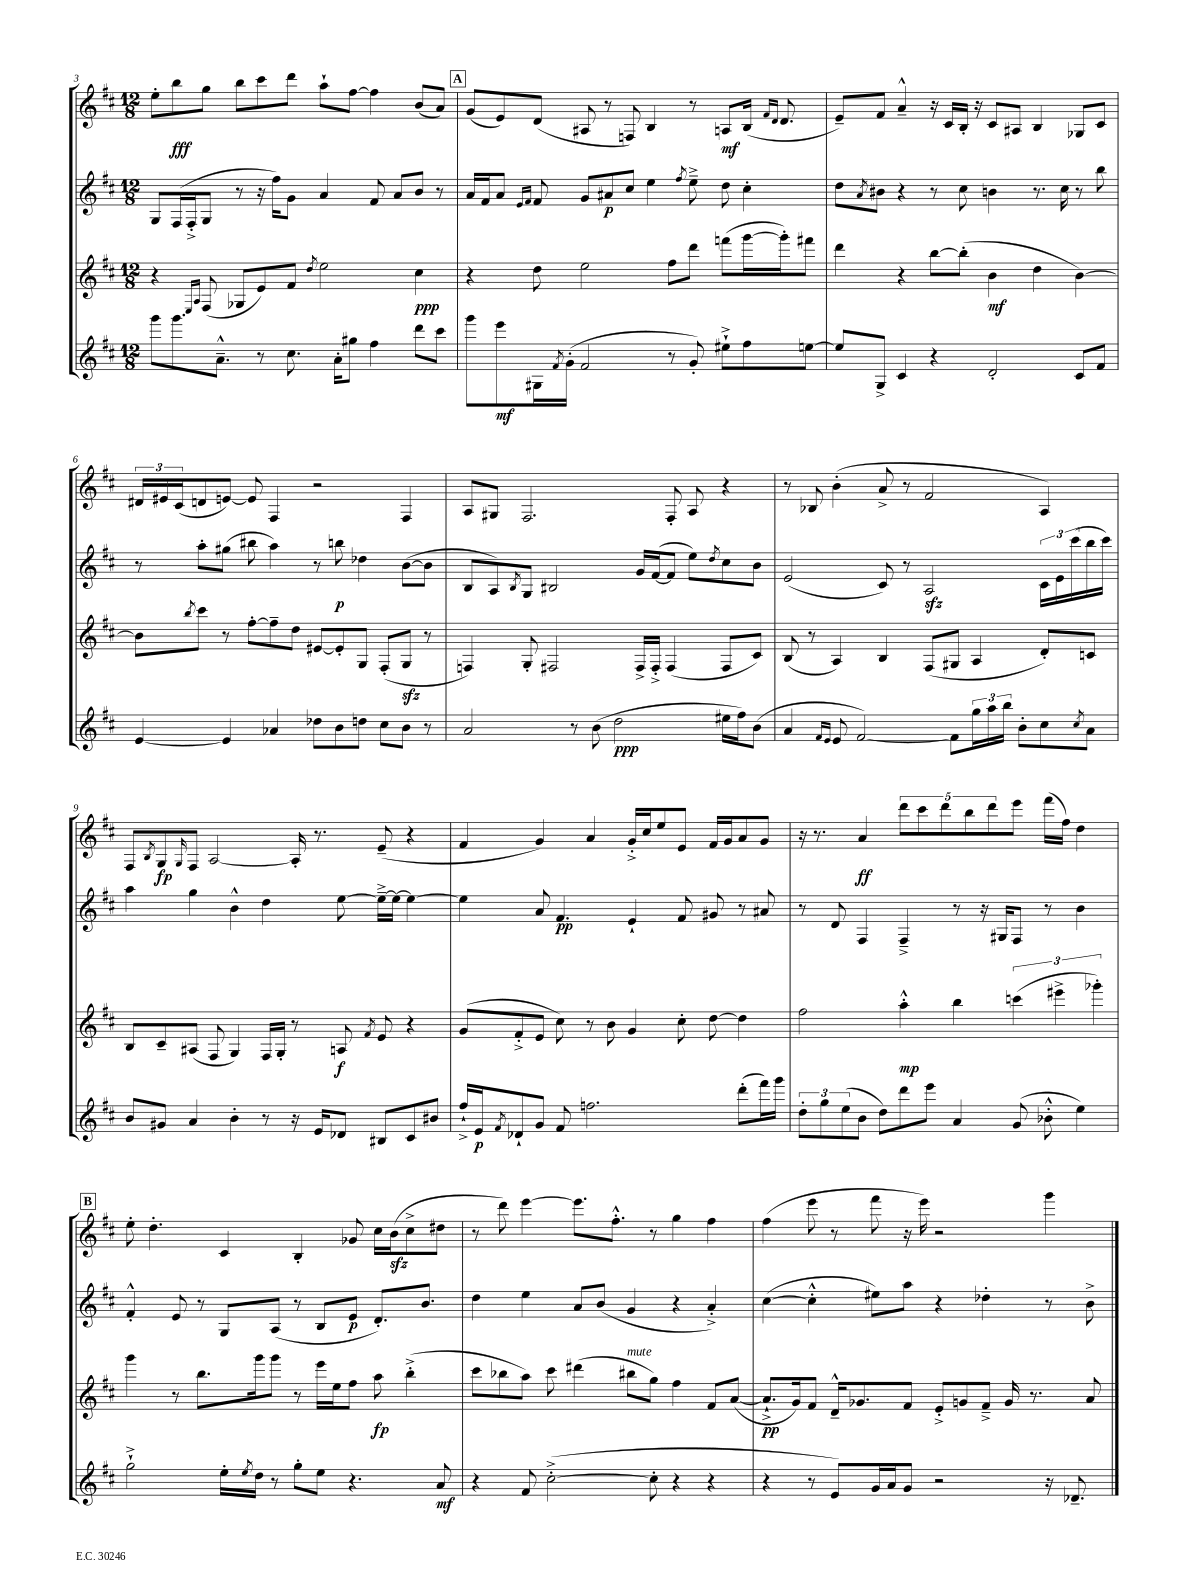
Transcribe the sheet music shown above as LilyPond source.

<<
\new StaffGroup <<
\new Staff = "s0" {
    \clef treble \key d \major \numericTimeSignature \time 12/8
    e''8-. b''8\fff g''8 b''8 cis'''8 d'''8 a''8-! fis''8~ fis''4 b'8( a'8) |
    \mark \markup { \box "A" } g'8( e'8) d'8( ais8 r8 f8) b4 r8 a8\mf b16( \grace { fis'16 d'16 } d'8. |
    e'8--) fis'8 a'4---^ r16 cis'16 b16-. r16 cis'8 ais8 b4 ges8 cis'8 |
    \tuplet 3/2 { dis'16 eis'16 cis'16( } d'8 e'8~) e'8 fis4 r2 fis4 |
    a8 gis8 fis2. fis8-. a8 r4 |
    r8 bes8 b'4-.( a'8-> r8 fis'2 a4) |
    fis8 \acciaccatura { b8 } g8\fp \grace { g16 } fis8 a2~ a16-. r8. e'8--( r4 |
    fis'4 g'4) a'4 g'16-.-> cis''16 e''8 e'8 fis'16 g'16 a'8 g'8 |
    r16 r8. a'4\ff \tuplet 5/4 { d'''8 cis'''8 d'''8 b''8 d'''8 } e'''8 fis'''16( fis''16) d''4 |
    \mark \markup { \box "B" } e''8-. d''4.-. cis'4 b4-. ges'8 cis''16 b'16\sfz( cis''8-> dis''8 |
    r8 d'''8) e'''4~ e'''8. fis''8.-.-^ r8 g''4 fis''4 |
    fis''4( e'''8 r8 fis'''8 r16 e'''16) r2 g'''4 \bar "|." |
}
\new Staff = "s1" {
    \clef treble \key d \major \numericTimeSignature \time 12/8
    g8 fis16( fis16-.-> g8 r8 r16 fis''16) g'8 a'4 fis'8 a'8 b'8 r8 |
    \mark \markup { \box "A" } a'16 fis'16 a'8 \grace { e'16 fis'16 } fis'8 g'8 ais'8\p cis''8 e''4 \acciaccatura { fis''8 } e''8---> d''8 cis''4-. |
    d''8 \acciaccatura { a'8 } bis'8 r4 r8 cis''8 b'4 r8. cis''16 r8 b''8 |
    r8 a''8-. gis''8( bis''8 a''4) r8 b''8\p des''4 b'8~( b'8 |
    b8 a8) \acciaccatura { b8 } g8 bis2 g'16 fis'16~( fis'8 e''8) \acciaccatura { d''8 } cis''8 b'8 |
    e'2( cis'8) r8 a2\sfz \tuplet 3/2 { cis'16 e'16 cis'''16( } b''16 cis'''16) |
    a''4 g''4 b'4-^ d''4 e''8~ e''16~---> e''16~ e''4~ |
    e''4 a'8 fis'4.\pp e'4-! fis'8 gis'8 r8 ais'8 |
    r8 d'8 fis4 fis4---> r8 r16 gis16 fis8 r8 b'4 |
    \mark \markup { \box "B" } fis'4-.-^ e'8 r8 g8 a8( r8 b8 e'8\p d'8.-.) b'8. |
    d''4 e''4 a'8 b'8( g'4 r4 a'4-.->) |
    cis''4~( cis''4-.-^ eis''8) a''8 r4 des''4-. r8 b'8-> \bar "|." |
}
\new Staff = "s2" {
    \clef treble \key d \major \numericTimeSignature \time 12/8
    r4 \grace { e16 a16 } fis8( ges8 e'8) fis'8 \acciaccatura { d''8 } e''2 cis''4\ppp |
    \mark \markup { \box "A" } r4 d''8 e''2 fis''8 d'''8 f'''8( g'''16~ g'''16-.) fis'''8 |
    d'''4 r4 b''8~ b''8-.( b'4\mf d''4 b'4~) |
    b'8 \acciaccatura { b''8 } cis'''8 r8 fis''8~-. fis''8-- d''8 eis'8~ eis'8-. g8 fis8-.( g8\sfz r8 |
    f4) g8-. fis2 fis16-> fis16-.-> fis4( fis8 cis'8) |
    b8( r8 a4) b4 fis8( gis8 a4 d'8-.) c'8 |
    b8 cis'8-- ais8( fis8 g4) fis16 g16-. r8 a8\f \acciaccatura { fis'8 } e'8 r4 |
    g'8( fis'8-.-> e'8 cis''8) r8 b'8 g'4 cis''8-. d''8~ d''4 |
    fis''2 a''4-.-^\mp b''4 \tuplet 3/2 { c'''4( eis'''4-> ges'''4-.) } |
    \mark \markup { \box "B" } g'''4 r8 b''8. g'''16 g'''8 r8 e'''16 e''16 fis''8 a''8\fp b''4-.->( |
    cis'''8 bes''8 a''8) cis'''8 dis'''4( bis''8^\markup { \italic "mute" } g''8) fis''4 fis'8 a'8~( |
    a'8.-!->\pp g'16) fis'8 d'16---^ ges'8. fis'8 e'8-.-> g'8 fis'8---> g'16 r8. a'8 \bar "|." |
}
\new Staff = "s3" {
    \clef treble \key d \major \numericTimeSignature \time 12/8
    g'''8 g'''8. a'8.---^ r8 cis''8. a'16-. gis''8 fis''4 d'''8 cis'''8 |
    \mark \markup { \box "A" } g'''8 e'''8\mf gis16 \acciaccatura { fis'8 } g'16-.( fis'2 r8 g'8-.) eis''8-!-> fis''8 e''8~ |
    e''8 g8-> cis'4 r4 d'2-. cis'8 fis'8 |
    e'4~ e'4 aes'4 des''8 b'8 d''8 cis''8 b'8 r8 |
    a'2 r8 b'8( d''2\ppp eis''16 fis''16) b'8( |
    a'4 \grace { fis'16 e'16 } e'8 fis'2~) fis'8 \tuplet 3/2 { g''16 a''16 b''16 } b'8-. cis''8 \acciaccatura { cis''8 } a'8 |
    b'8 gis'8 a'4 b'4-. r8 r16 e'16 des'8 bis8 cis'8 bis'8 |
    fis''16-!-> e'16\p \acciaccatura { fis'8 } des'8-! g'8 fis'8 f''2. d'''8-.( fis'''16) g'''16 |
    \tuplet 3/2 { d''8-. g''8 e''8( } b'8 d''8) d'''8 e'''8 a'4 g'8( bes'8-.-^ e''4) |
    \mark \markup { \box "B" } g''2-!-> e''16-. \acciaccatura { e''8 } d''16 r8 g''8-. e''8 r4. a'8\mf |
    r4 fis'8 cis''2~-.->( cis''8-. r4 r4 |
    r4 r8 e'8) g'16 a'16 g'8 r2 r16 des'8.-- \bar "|." |
}
>>
>>
\layout { \context { \Score currentBarNumber = #3 } }
